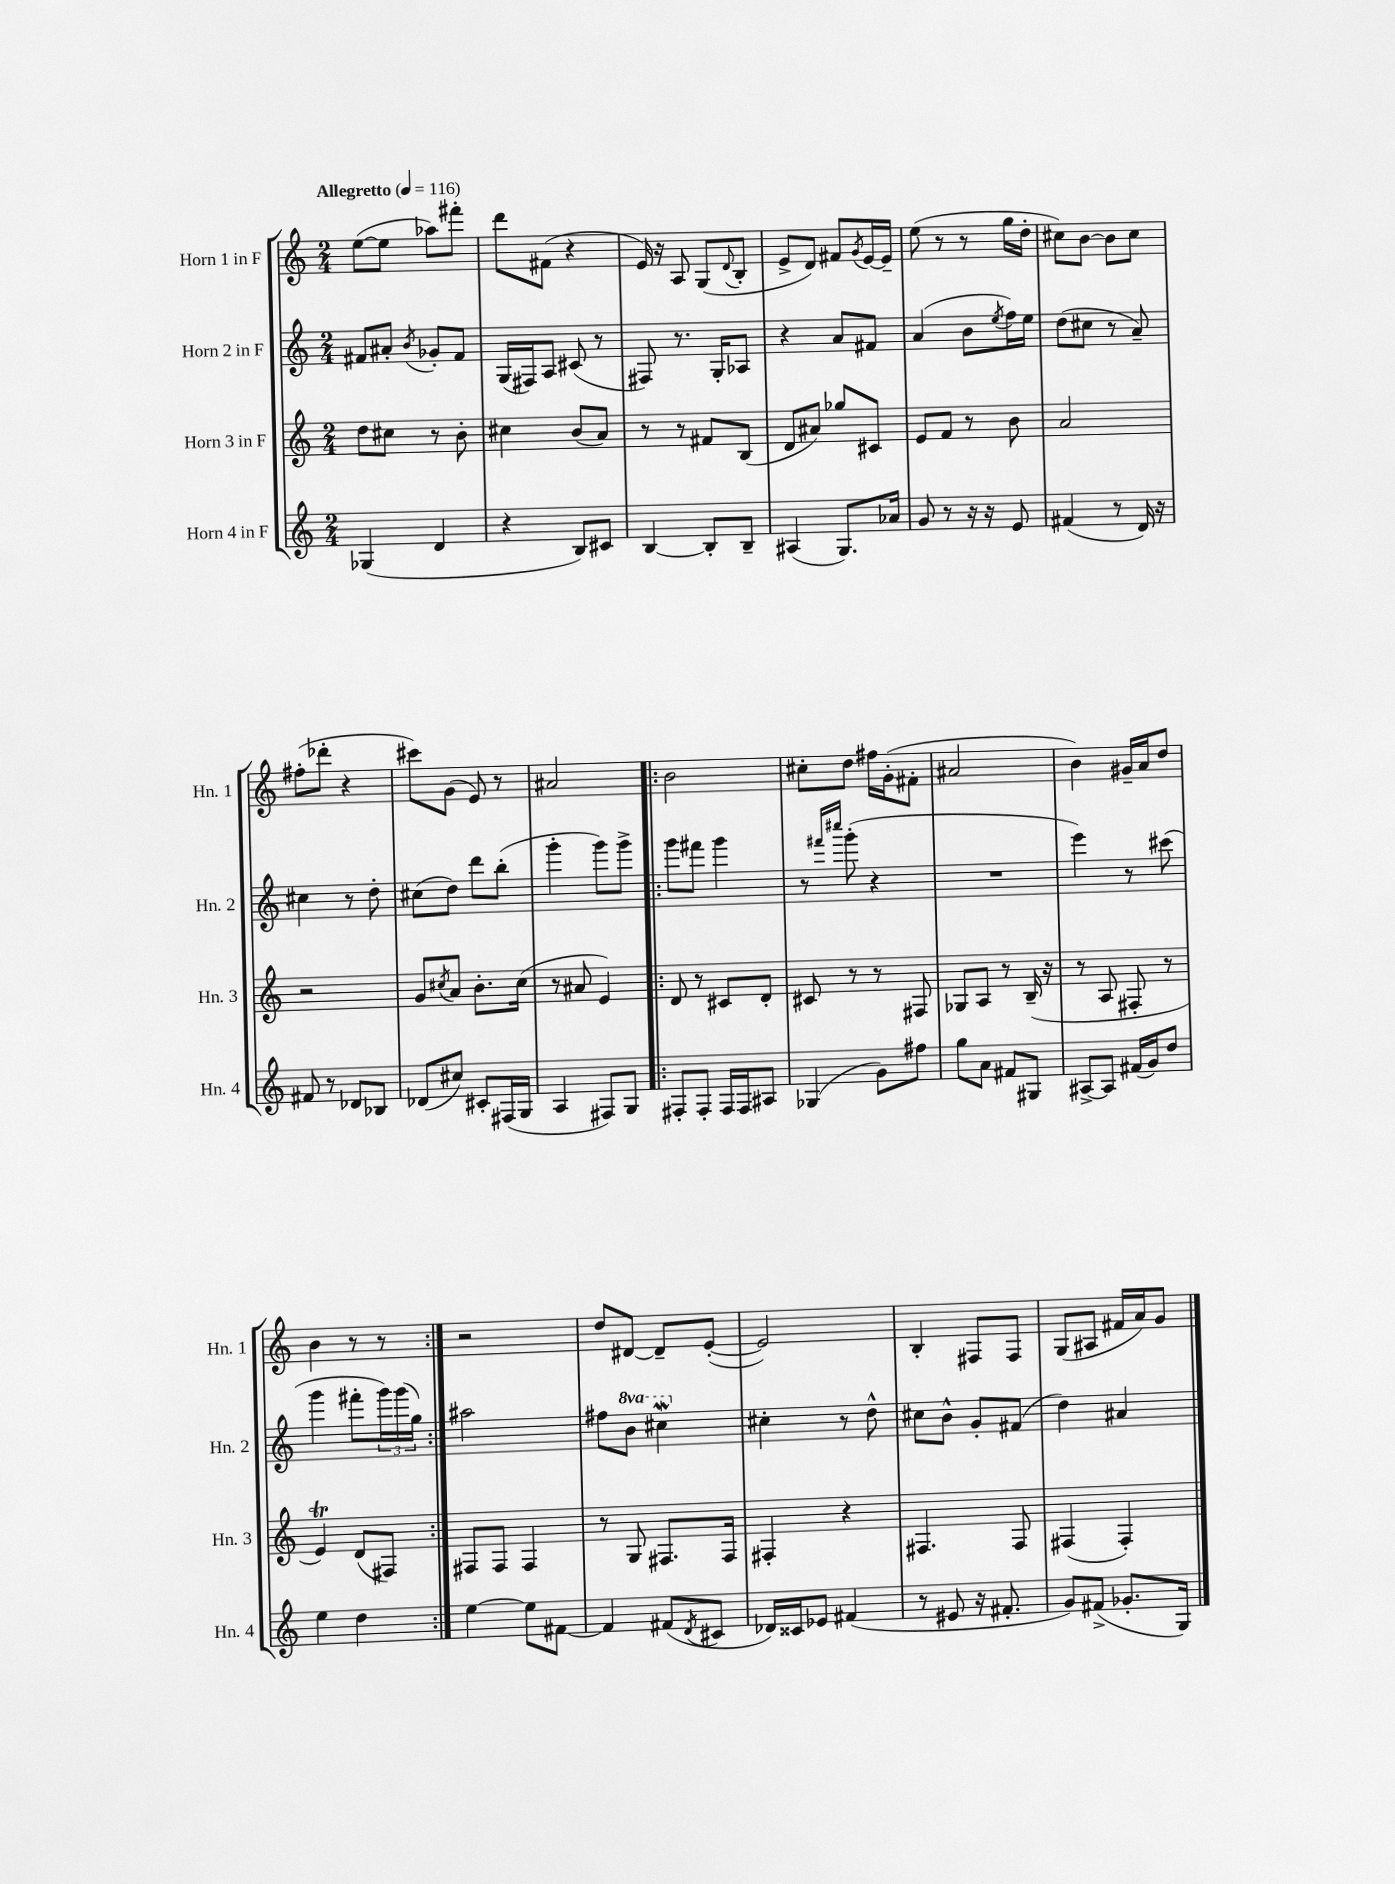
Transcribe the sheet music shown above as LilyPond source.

<<
\new StaffGroup <<
\new Staff = "s0" \with { instrumentName = "Horn 1 in F" shortInstrumentName = "Hn. 1" } {
    \clef treble \key c \major \numericTimeSignature \time 2/4 \tempo "Allegretto" 4 = 116
    e''8~( e''8 aes''8) fis'''8-. |
    d'''8 fis'8( r4 |
    e'16) r16 a8 g8( \appoggiatura { d'8 } b8-. |
    e'8-> d'8) fis'8 \acciaccatura { g'8 } e'16~ e'16-- |
    e''8( r8 r8 g''16 d''16-. |
    cis''8) b'8~ b'8 cis''8 |
    fis''8-.( des'''8-. r4 |
    cis'''8) g'8( e'8) r8 |
    ais'2 |
    \repeat volta 2 { b'2 |
    cis''8-. d''8 fis''16 g'16-.( fis'8-. |
    ais'2 |
    b'4) gis'16-- a'16 d''8 |
    b'4 r8 r8 | }
    r2 |
    d''8 dis'8~ dis'8-- e'8~-.( |
    e'2) |
    b4-. fis8 fis8 |
    g8( ais8 fis'16 a'16) g'8 \bar "|." |
}
\new Staff = "s1" \with { instrumentName = "Horn 2 in F" shortInstrumentName = "Hn. 2" } {
    \clef treble \key c \major \numericTimeSignature \time 2/4 \set Staff.ottavationMarkups = #ottavation-simple-ordinals
    fis'8 ais'8-. \acciaccatura { b'8 } ges'8-. fis'8 |
    g16( fis16) a8 cis'8( r8 |
    fis8) r8. g16-. aes8 |
    r4 a'8 fis'8 |
    a'4( b'8 \acciaccatura { e''8 } f''16) e''16 |
    d''8( cis''8 r8 a'8--) |
    cis''4 r8 d''8-. |
    cis''8( d''8) d'''8 b''8-.( |
    g'''4-. g'''8) g'''8-> |
    \repeat volta 2 { g'''8 fis'''8 g'''4 |
    r8 \grace { fis'''16 cis''''16 } g'''8-.( r4 |
    R2 |
    e'''4) r8 cis'''8( |
    g'''4 fis'''8-. \tuplet 3/2 { g'''16) g'''16( g''16) } | }
    ais''2 |
    fis''8 \ottava #1 b''8 cis'''4\mordent \ottava #0 |
    cis''4-. r8 d''8-^ |
    cis''8 b'8-^ g'8-. fis'8( |
    d''4) ais'4 \bar "|." |
}
\new Staff = "s2" \with { instrumentName = "Horn 3 in F" shortInstrumentName = "Hn. 3" } {
    \clef treble \key c \major \numericTimeSignature \time 2/4
    d''8 cis''8 r8 b'8-. |
    cis''4 b'8( a'8) |
    r8 r8 fis'8 b8( |
    d'8 ais'8) ges''8 cis'8 |
    e'8 f'8 r8 b'8 |
    a'2 |
    r2 |
    g'8 \acciaccatura { cis''8 } a'8 b'8.-. cis''16( |
    r8 ais'8 e'4) |
    \repeat volta 2 { d'8 r8 cis'8 d'8-. |
    cis'8 r8 r8 fis8 |
    ges8 a8 r8 b16--( r16 |
    r8 a8 fis8-. r8 |
    e'4\trill) d'8( fis8) | }
    fis8 fis8 fis4 |
    r8 g8 fis8. fis16 |
    fis4-. r4 |
    fis4. fis8 |
    fis4( fis4-.) \bar "|." |
}
\new Staff = "s3" \with { instrumentName = "Horn 4 in F" shortInstrumentName = "Hn. 4" } {
    \clef treble \key c \major \numericTimeSignature \time 2/4
    ges4( d'4 |
    r4 b8) cis'8 |
    b4~ b8-. b8-- |
    ais4( g8.) aes'16 |
    g'8 r8 r16 r16 e'8 |
    fis'4( r8 d'16) r16 |
    fis'8 r8 des'8 bes8 |
    des'8( cis''8) cis'8-. fis16( g16 |
    a4 fis8) g8 |
    \repeat volta 2 { fis8-. fis8-. fis16 fis16 ais8 |
    ges4( g'8) fis''8 |
    g''8 a'8 fis'8 gis8 |
    ais8~-> ais8 fis'16( g'16) d''8 |
    e''4 d''4 | }
    e''4~ e''8 fis'8~ |
    fis'4 fis'8( \acciaccatura { d'8 } cis'8 |
    des'16) cisis'16 ees'8 fis'4( |
    r8 eis'8 r16 fis'8.-. |
    g'8) fis'8->( ges'8.-. g16) \bar "|." |
}
>>
>>
\layout { \context { \Score \remove "Bar_number_engraver" } }
